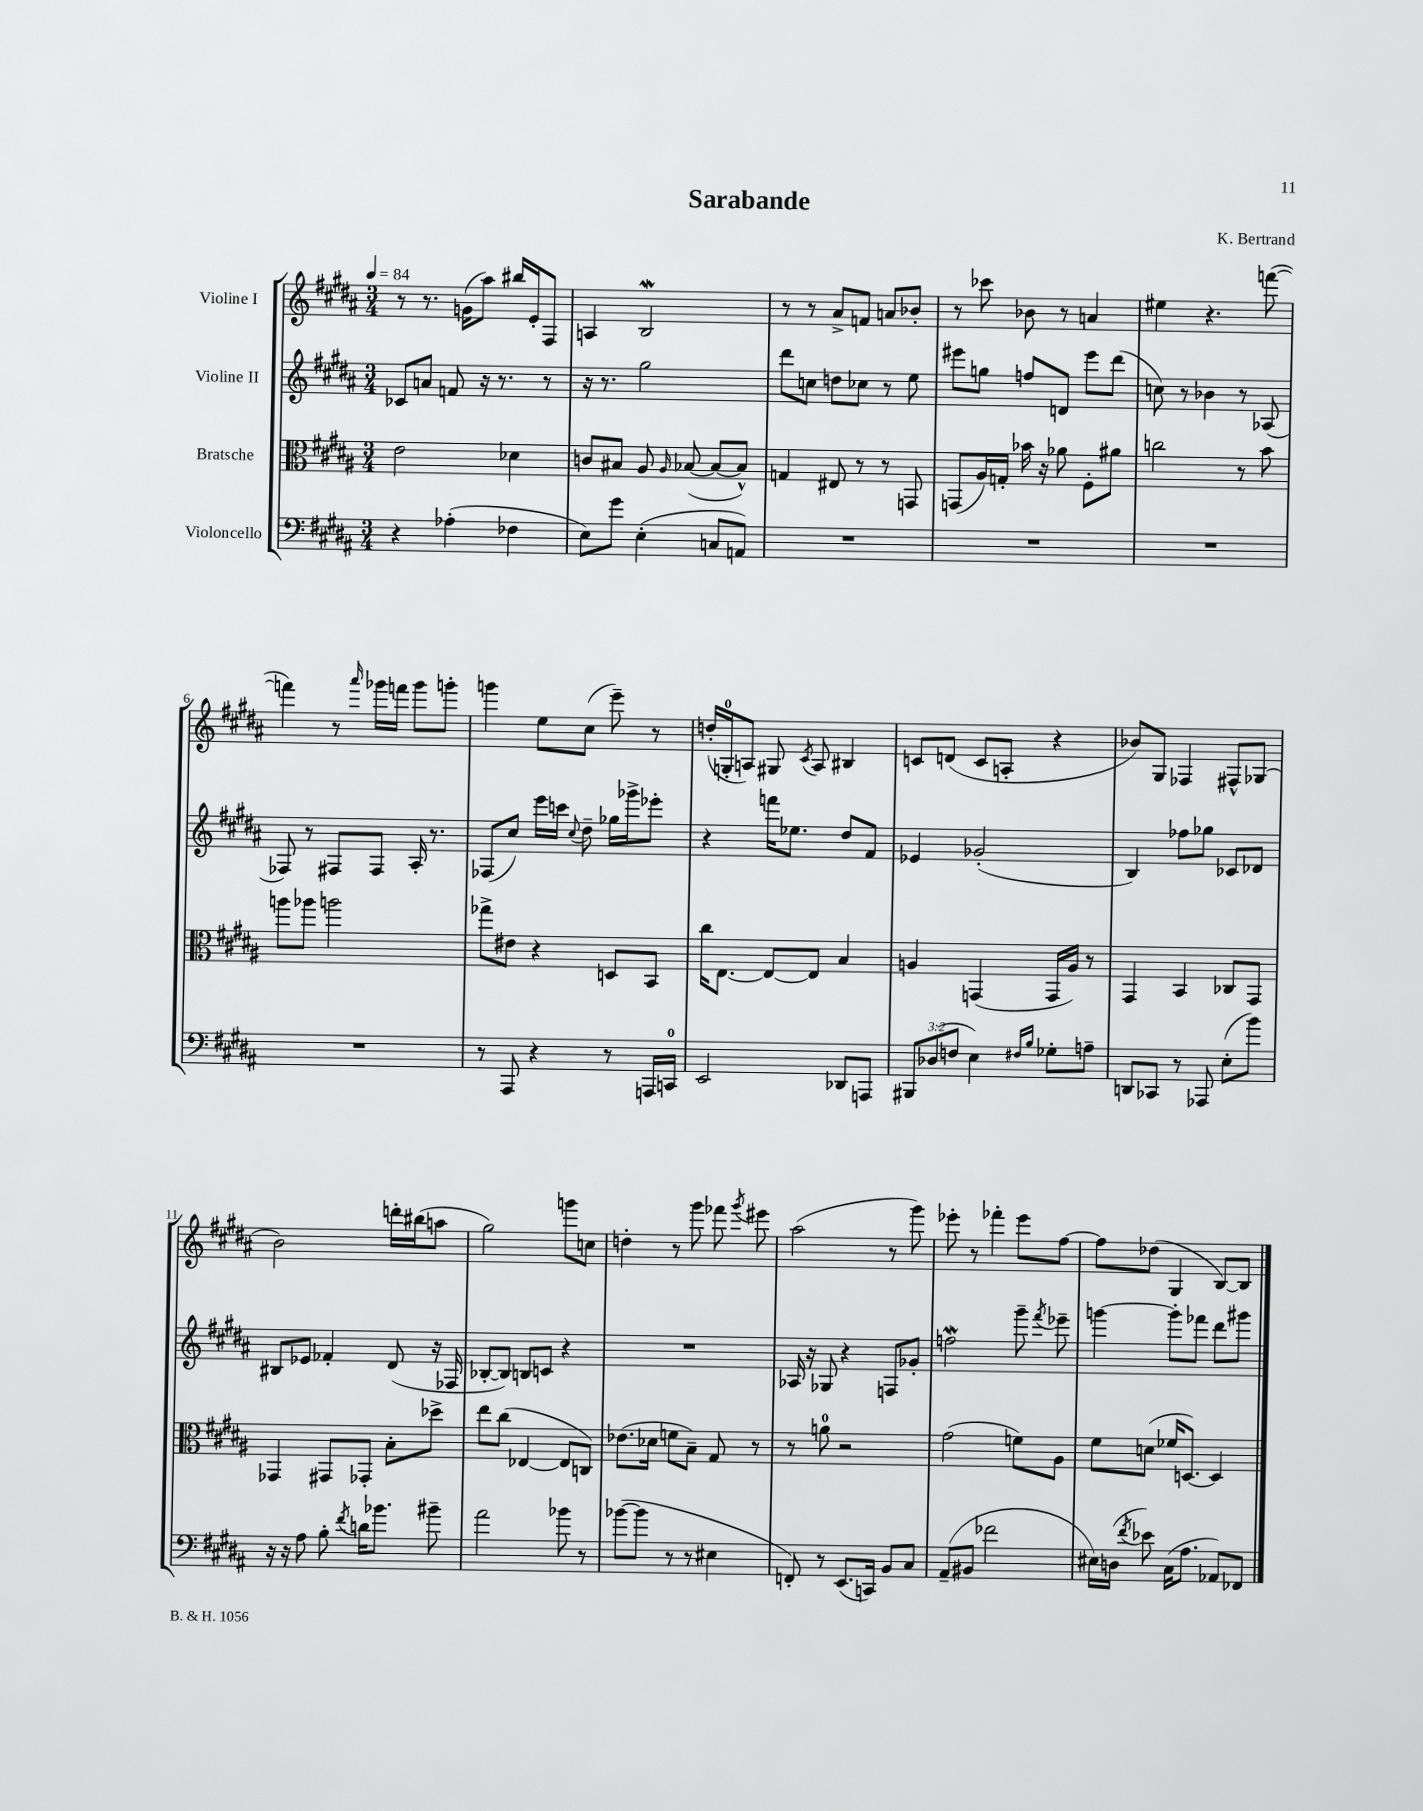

**kern	**kern	**kern	**kern
*staff4	*staff3	*staff2	*staff1
*clefF4	*clefC3	*clefG2	*clefG2
*k[f#c#g#d#a#]	*k[f#c#g#d#a#]	*k[f#c#g#d#a#]	*k[f#c#g#d#a#]
*M3/4	*M3/4	*M3/4	*M3/4
*MM84	*MM84	*MM84	*MM84
4r	2e	8c-	8r
.	.	8a	8.r
(4A-'	.	8f	.
.	.	.	(16g
.	.	16r	8aa#)
.	.	8.r	.
4F-	4d-	.	16bb#
.	.	.	16e'
.	.	8r	8F#
=	=	=	=
8E)	8c	16r	4A
.	.	8.r	.
8g#	8B#	.	.
(4E'	8A#	2gg#	2B
.	16qqA#	.	.
.	([8B-	.	.
8C	8B-_	.	.
8AA)	8B-^^])	.	.
=	=	=	=
2.r	4G	8ddd#	8r
.	.	8cc	8r
.	8E#	8dd	8a#^
.	8r	8cc-	8f
.	8r	8r	8a
.	8GG	8ee	8b-'
=	=	=	=
2.r	(8GG	8eee#	8r
.	16A#)	8gg	8ccc-
.	16G'	.	.
.	16b-	8ff	8b-
.	16r	.	.
.	8a-	8d	8r
.	8F#'	8eee#	4a
.	8a#	(8ddd#	.
=	=	=	=
2.r	2cc	8cc)	4ee#
.	.	8r	.
.	.	4b-	4.r
.	8r	8r	.
.	8b	(8A-	([8fff
=	=	=	=
2.r	8aa	8F-)	4fff])
.	8aa-	8r	.
.	2aa	8F#	8r
.	.	.	16qqaaa#
.	.	8F#	16ggg-
.	.	.	16fff
.	.	16A#'	8ggg-
.	.	8.r	.
.	.	.	8ggg'
=	=	=	=
8r	8gg-^	(8F-	4ggg
8AAA#	8e#	8cc#)	.
4r	4r	16eee	8ee
.	.	16ccc	.
.	.	8qqcc#	.
.	.	8dd#~	(8cc#
8r	8D	16gg-	8eee~)
.	.	16ggg-^	.
16AAA	8BB	8eee-'	8r
16CC	.	.	.
=	=	=	=
2EE	16cc#	4r	(16dd'
.	[8.E	.	16G'
.	.	.	8A)
.	8E_	16fff	8G#
.	.	8.ee-	.
.	.	.	8qc#
.	8E]	.	8A
8DD-	4B	8dd#	4B#
8AAA	.	8f#	.
=	=	=	=
12BBB#	4A	4e-	8c
(12D-	.	.	.
.	.	.	(8d
12F	.	.	.
4E)	(4GG	(2g-'	8c
.	.	.	8A'
16qqF#	.	.	.
16qqB	.	.	.
8G-'	16GG	.	4r
.	16A)	.	.
8A~	8r	.	.
=	=	=	=
8DD	4GG#	4B)	8b-)
8CC-	.	.	8G#
8r	4BB	8ff-	4F-
8AAA-	.	8gg-	.
(8E'	8C-	8c-	8F#^^
8b)	8GG#	8d-	(8G-
=	=	=	=
16r	4GG-	8B#	2b)
16r	.	.	.
8A#	.	8e-	.
8B'	8GG#	4f-'	.
8qf#	.	.	.
16d	8GG-'	.	.
8.b-	.	.	.
.	8B'	(8d#	16ddd'
.	.	.	(16bb#
8b#~	8dd-^	16r	8aa
.	.	16F-	.
=	=	=	=
2a#	8ee	[8B-'	2gg#)
.	(8cc#	8B-])	.
.	[4E-	8B	.
.	.	8c	.
8b-	8E-]	4r	8ggg
8r	8C)	.	8cc
=	=	=	=
([8b-	(8.e-	2.r	4dd'
8b-]	.	.	.
.	16d-	.	.
8r	8f	.	8r
8r	8B~)	.	8ggg#
4E#	8G#	.	8fff-
.	.	.	8qggg#
.	8r	.	8eee#
=	=	=	=
8FF')	8r	16A-	(2aa#
.	.	16r	.
8r	8a	8G-	.
(8.EE	2r	4r	.
16CC)	.	.	.
8BB	.	8F	8r
8C#	.	8g-'	8ggg#)
=	=	=	=
(8AA#~	(2g#	2ff	8eee-'
8BB#	.	.	8r
2f-	.	.	4fff-'
.	8f)	8ggg#~	8eee-
.	.	8qfff#	.
.	8A#	8eee-~	[8ff#
=	=	=	=
16E#)	8f#	[4ggg	8ff#]
(16D	.	.	.
8qf#	.	.	.
8e-)	(8d	.	(8dd-
(16C#	16f-	8ggg']	4G#
8.A#	[8.D)	.	.
.	.	8fff-	.
8AA-)	4D]	8ddd#	[8B)
8FF-	.	8ggg#	8B]
==	==	==	==
*-	*-	*-	*-
